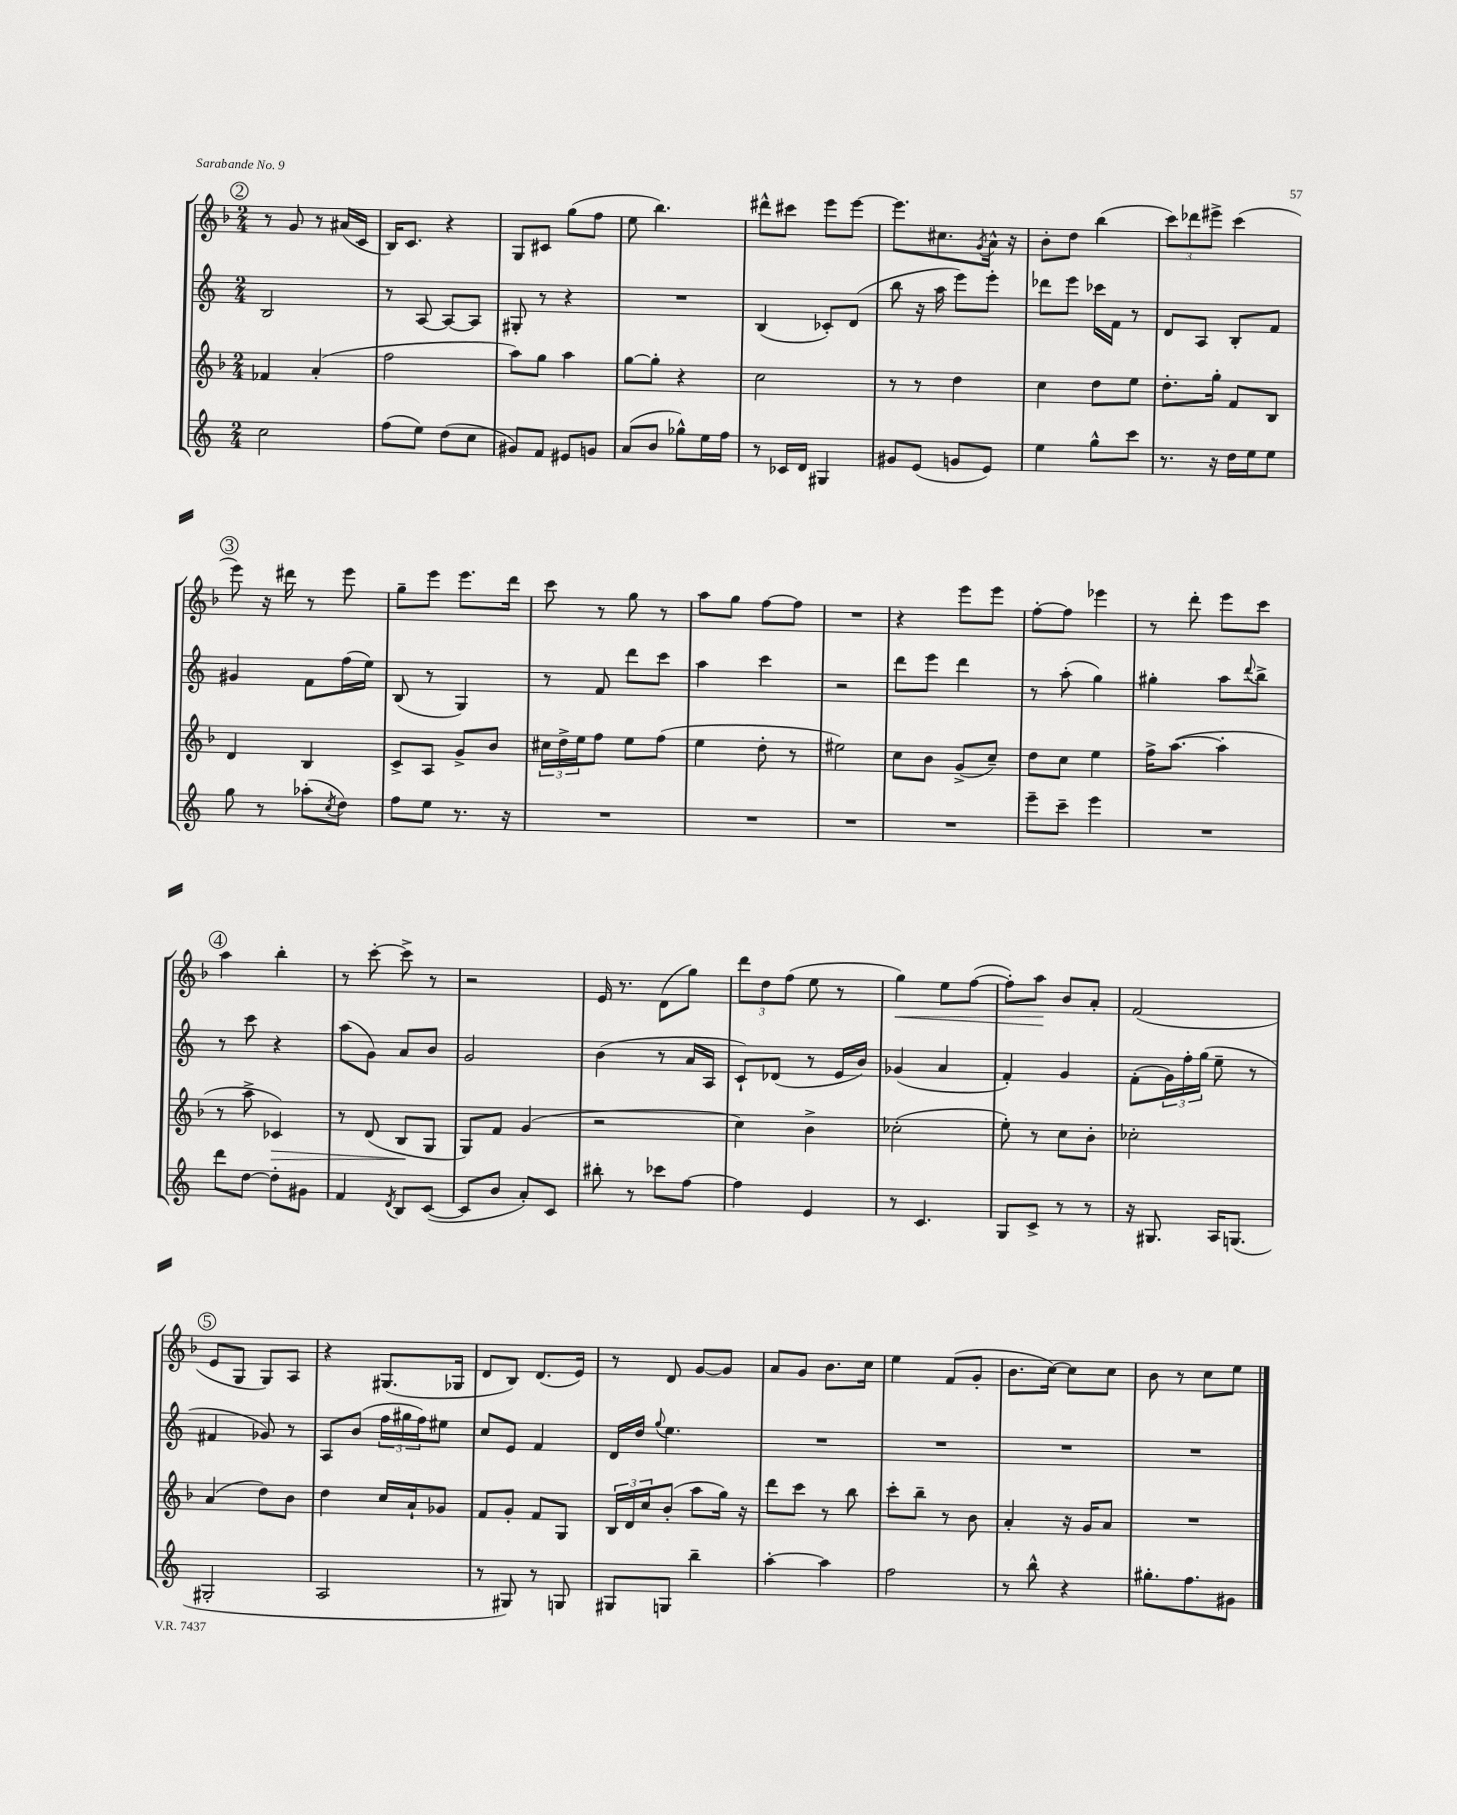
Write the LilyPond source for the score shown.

<<
\new StaffGroup <<
\new Staff = "s0" {
    \clef treble \key f \major \numericTimeSignature \time 2/4
    \mark \markup { \circle "2" } r8 g'8 r8 ais'16( c'16 |
    bes16) c'8. r4 |
    g8 cis'8 g''8( f''8 |
    e''8 bes''4.) |
    dis'''8-^ cis'''8 e'''8 e'''8~ |
    e'''8. cis''8. \acciaccatura { g'8 } a'16-^ r16 |
    bes'8-. d''8 bes''4( |
    \tuplet 3/2 { c'''8) des'''8 eis'''8-> } c'''4( |
    \mark \markup { \circle "3" } e'''8) r16 dis'''16 r8 e'''8 |
    g''8-- e'''8 e'''8. d'''16 |
    c'''8 r8 g''8 r8 |
    a''8 g''8 f''8~ f''8 |
    R2 |
    r4 e'''8 e'''8 |
    f''8~-. f''8 ees'''4 |
    r8 d'''8-. e'''8 c'''8 |
    \mark \markup { \circle "4" } a''4 bes''4-. |
    r8 c'''8~-. c'''8-> r8 |
    r2 |
    e'16 r8. d'8( g''8) |
    \tuplet 3/2 { d'''8 d''8 f''8( } e''8 r8 |
    g''4\<) e''8 f''8~( |
    f''8-.) a''8\! bes'8 a'8-. |
    f'2( |
    \mark \markup { \circle "5" } e'8 g8 g8) a8 |
    r4 gis8.( ges16 |
    d'8 bes8) d'8.( e'16) |
    r8 d'8 g'8~ g'8 |
    a'8 g'8 bes'8. c''16 |
    e''4 f'8( g'8-. |
    bes'8. c''16~) c''8 c''8 |
    bes'8 r8 c''8 e''8 \bar "|." |
}
\new Staff = "s1" {
    \clef treble \key c \major \numericTimeSignature \time 2/4
    \mark \markup { \circle "2" } b2 |
    r8 a8~ a8~ a8 |
    gis8-. r8 r4 |
    R2 |
    b4( ces'8-.) d'8( |
    b''8 r16 a''16 e'''8) e'''8-. |
    des'''8 e'''8 ces'''16 f'16 r8 |
    d'8 a8 b8-. f'8 |
    \mark \markup { \circle "3" } gis'4 f'8 f''16( e''16) |
    b8( r8 g4) |
    r8 f'8 d'''8 c'''8 |
    a''4 c'''4 |
    r2 |
    d'''8 e'''8 d'''4 |
    r8 a''8-.( g''4) |
    gis''4-. a''8 \appoggiatura { d'''8 } b''8-> |
    \mark \markup { \circle "4" } r8 c'''8 r4 |
    a''8( g'8) a'8 b'8 |
    g'2 |
    b'4( r8 a'16 a16 |
    c'8-!) des'8( r8 e'16 b'16) |
    ges'4( a'4 |
    f'4-.) g'4 |
    f'8-.( \tuplet 3/2 { g'16) f''16-. g''16( } e''8-- r8 |
    \mark \markup { \circle "5" } fis'4 ges'8) r8 |
    a8 b'8( \tuplet 3/2 { f''16 gis''16 f''16) } eis''8 |
    c''8 e'8 f'4 |
    d'16 d''16 \appoggiatura { g''8 } e''4. |
    R2 |
    R2 |
    R2 |
    R2 \bar "|." |
}
\new Staff = "s2" {
    \clef treble \key f \major \numericTimeSignature \time 2/4
    \mark \markup { \circle "2" } fes'4 a'4-.( |
    f''2 |
    a''8) g''8 a''4 |
    g''8~ g''8-. r4 |
    c''2 |
    r8 r8 d''4 |
    c''4 d''8 e''8 |
    d''8.-. g''16-. f'8 bes8 |
    \mark \markup { \circle "3" } d'4 bes4 |
    c'8-> a8 g'8-> bes'8 |
    \tuplet 3/2 { cis''16 d''16-> e''16 } f''8 e''8 f''8( |
    e''4 d''8-. r8 |
    eis''2) |
    c''8 bes'8 g'8->( c''8--) |
    d''8 c''8 e''4 |
    f''16-> a''8.~( a''4-. |
    \mark \markup { \circle "4" } r8 a''8-> ces'4\>) |
    r8 d'8( bes8\! g8 |
    g8) f'8 g'4( |
    r2 |
    c''4) bes'4-> |
    ces''2-.( |
    e''8-.) r8 c''8 bes'8-. |
    ces''2-. |
    \mark \markup { \circle "5" } a'4( d''8) bes'8 |
    d''4 c''16 a'16-! ges'8 |
    f'8 g'8-. f'8 g8 |
    \tuplet 3/2 { bes16 d'16 c''16 } bes'8-.( a''8 g''16) r16 |
    d'''8 c'''8 r8 bes''8 |
    c'''8-. bes''8-- r8 bes'8 |
    a'4-. r16 g'16 a'8 |
    R2 \bar "|." |
}
\new Staff = "s3" {
    \clef treble \key c \major \numericTimeSignature \time 2/4
    \mark \markup { \circle "2" } c''2 |
    f''8( e''8) d''8( c''8 |
    gis'8) f'8 eis'8 g'8 |
    a'8( b'8 ges''8-^) e''16 f''16 |
    r8 ces'16 d'16 gis4 |
    gis'8 e'8( g'8 e'8) |
    e''4 g''8-^ c'''8 |
    r8. r16 d''16 e''16 e''8 |
    \mark \markup { \circle "3" } g''8 r8 aes''8-.( \acciaccatura { c''8 } d''8) |
    f''8 e''8 r8. r16 |
    R2 |
    R2 |
    R2 |
    R2 |
    e'''8-- c'''8-- e'''4 |
    R2 |
    \mark \markup { \circle "4" } d'''8 d''8~ d''8-. gis'8 |
    f'4 \acciaccatura { d'8 } b8 c'8~( |
    c'8 b'8 a'8-.) c'8 |
    bis''8-. r8 ces'''8 f''8~ |
    f''4 e'4 |
    r8 c'4. |
    g8 c'8-> r8 r8 |
    r16 gis8. a16 g8.( |
    \mark \markup { \circle "5" } gis2-. |
    a2 |
    r8 gis8) r8 g8 |
    gis8 g8 b''4-- |
    a''4~-. a''4 |
    f''2 |
    r8 b''8-^ r4 |
    gis''8.-. f''8. gis'8 \bar "|." |
}
>>
>>
\layout { \context { \Score \remove "Bar_number_engraver" } }
